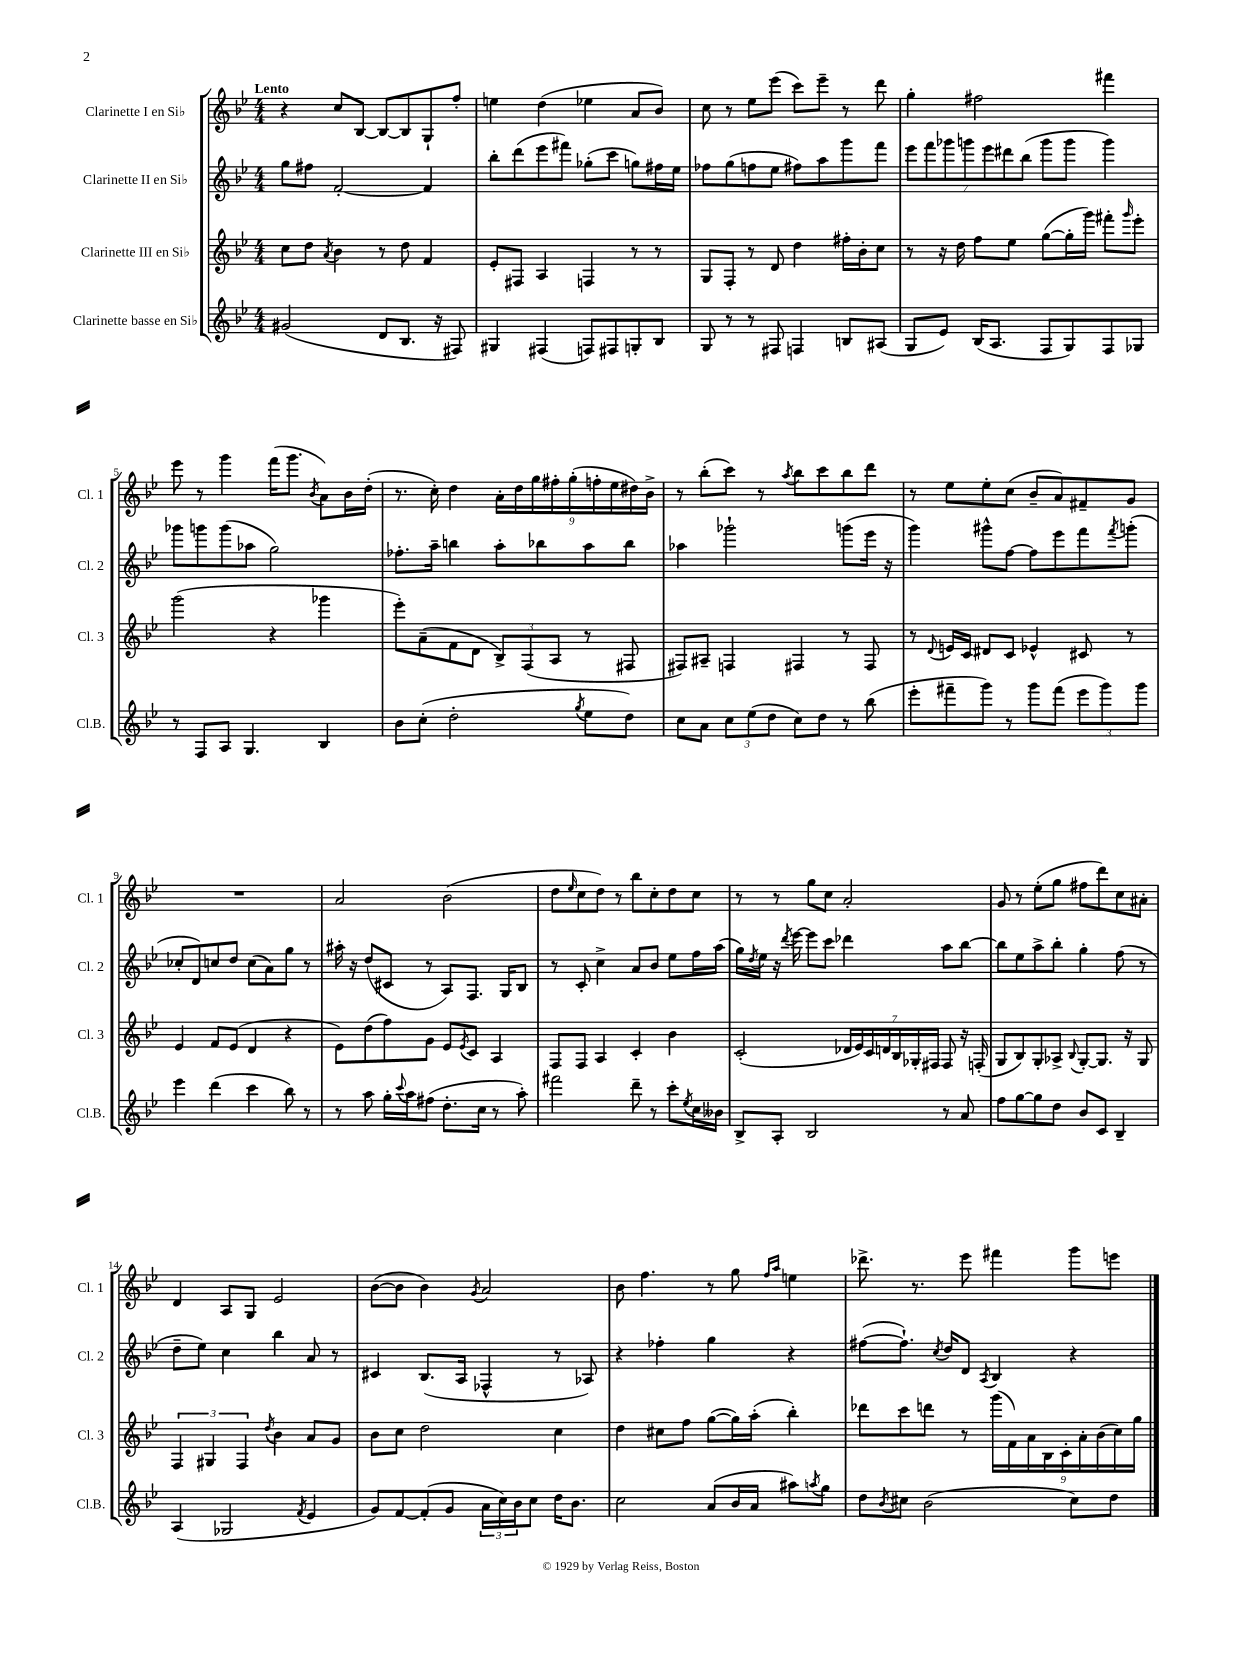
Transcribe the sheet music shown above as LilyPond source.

<<
\new StaffGroup <<
\new Staff = "s0" \with { instrumentName = "Clarinette I en Sib" shortInstrumentName = "Cl. 1" } {
    \clef treble \key bes \major \numericTimeSignature \time 4/4 \tempo "Lento"
    r4 c''8 bes8~ bes8~ bes8 g8-! f''8-. |
    e''4 d''4( ees''4 a'8 bes'8) |
    c''8 r8 ees''8 ees'''8( c'''8) ees'''8-- r8 d'''8 |
    g''4-. fis''2 fis'''4 |
    ees'''8 r8 g'''4 f'''16( g'''8. \acciaccatura { bes'8 } a'8) bes'16 d''16-.( |
    r8. c''16-.) d''4 \tuplet 9/8 { a'16-. d''16 g''16 fis''16-. g''16-.( f''16-. ees''16 dis''16) bes'16-> } |
    r8 bes''8-.( c'''8) r8 \acciaccatura { a''8 } bes''8 c'''8 bes''8 d'''8 |
    r8 ees''8 ees''8-. c''8( bes'8-- a'8) fis'8-- g'8 |
    R1 |
    a'2 bes'2( |
    d''8 \grace { ees''16 } c''8 d''8) r8 bes''8 c''8-. d''8 c''8 |
    r8 r8 g''8 c''8 a'2-. |
    g'8 r8 ees''8-.( g''8 fis''8 d'''8) c''8 ais'8-. |
    d'4 a8 g8 ees'2 |
    bes'8~( bes'8 bes'4) \acciaccatura { g'8 } a'2 |
    bes'8 f''4. r8 g''8 \grace { f''16 a''16 } e''4 |
    des'''8.-> r8. ees'''8 fis'''4 g'''8 e'''8 \bar "|." |
}
\new Staff = "s1" \with { instrumentName = "Clarinette II en Sib" shortInstrumentName = "Cl. 2" } {
    \clef treble \key bes \major \numericTimeSignature \time 4/4
    g''8 fis''8 f'2~-. f'4 |
    bes''8-. d'''8( ees'''8 fis'''8) ges''8-.( c'''8 g''8) fis''16 ees''16 |
    fes''8 g''8( f''8 ees''8 fis''8) a''8 g'''8 f'''8 |
    \tuplet 7/4 { ees'''8 f'''8 ges'''8 g'''8 ees'''8 dis'''8 bes''8( } g'''8 g'''8 g'''4) |
    ges'''8 g'''8 g'''8( aes''8 g''2) |
    fes''8.-. a''16-- b''4 a''8-. bes''8 a''8 bes''8 |
    aes''4 ges'''2-! g'''8( ees'''16 r16 |
    g'''4) gis'''8-^ f''8~ f''8 ees'''8 f'''8 \acciaccatura { f'''8 } g'''8-.( |
    ces''8-. d'8) c''8 d''8 c''8( a'8) g''8 r8 |
    ais''16-. r16 d''8( cis'8 r8 a8) f8. g16 bes8 |
    r8 c'8-. c''4-> a'8 bes'8 ees''8 f''16 a''16( |
    g''16) \acciaccatura { d''8 } ees''16 r16 \acciaccatura { d'''8 } ees'''16~ ees'''8 c'''8 des'''4 a''8 bes''8~ |
    bes''8 ees''8 a''8-> bes''8-. g''4-. f''8( r8 |
    d''8-- ees''8) c''4 bes''4 a'8 r8 |
    cis'4 bes8.( a16 fes4-^ r8 aes8) |
    r4 fes''4-. g''4 r4 |
    fis''8~( fis''8.-!) \acciaccatura { c''8 } d''16 d'8 \acciaccatura { a8 } bes4 r4 \bar "|." |
}
\new Staff = "s2" \with { instrumentName = "Clarinette III en Sib" shortInstrumentName = "Cl. 3" } {
    \clef treble \key bes \major \numericTimeSignature \time 4/4
    c''8 d''8 \acciaccatura { a'8 } bes'4 r8 d''8 f'4 |
    ees'8-. fis8 a4 f4 r8 r8 |
    g8 f8-. r8 d'8 d''4 fis''16-. bes'16-. c''8 |
    r8 r16 d''16 f''8 ees''8 g''8~( g''16-. g'''16) fis'''8-. \grace { g'''16 } ees'''8-. |
    g'''2( r4 ges'''4 |
    ees'''8-.) a'8--( f'8 d'8 \tuplet 3/2 { bes8->) f8( a8 } r8 fis8 |
    fis8) ais8-- f4 fis4 r8 fis8 |
    r8 \appoggiatura { d'8 } e'16 c'16 dis'8 c'8 ees'4-^ cis'8 r8 |
    ees'4 f'8 ees'8( d'4 r4 |
    ees'8) d''8( f''8) g'8 ees'8 \acciaccatura { ees'8 } c'8 a4 |
    f8 f8 a4 c'4-. bes'4 |
    c'2-.( \tuplet 7/4 { des'16 ees'16) c'16 d'16 bes16 ges16-. fis16 } fis8 r16 f16-.( |
    g8 bes8) g8-. aes8-> \appoggiatura { bes8 } g8~-. g8. r16 g8 |
    \tuplet 3/2 { f4 gis4 f4 } \acciaccatura { d''8 } bes'4 a'8 g'8 |
    bes'8 c''8 d''2 c''4 |
    d''4 cis''8 f''8 g''8~( g''16) a''16-.( bes''4-.) |
    des'''8 c'''8 d'''8 r8 \tuplet 9/8 { g'''16( f'16) a'16 bes16 c'16-. a'16-. bes'16( c''16) g''16 } \bar "|." |
}
\new Staff = "s3" \with { instrumentName = "Clarinette basse en Sib" shortInstrumentName = "Cl.B." } {
    \clef treble \key bes \major \numericTimeSignature \time 4/4
    gis'2( d'8 bes8. r16 fis8) |
    gis4 fis4( f8) fis8 g8-. bes8 |
    g8 r8 r8 fis8 f4 b8 ais8( |
    g8 ees'8) bes16( a8. f8 g8) f8 ges8 |
    r8 f8 a8 g4. bes4 |
    bes'8 c''8-.( d''2-. \acciaccatura { g''8 } ees''8 d''8) |
    c''8 a'8 \tuplet 3/2 { c''8 ees''8( d''8 } c''8) d''8 r8 bes''8( |
    ees'''8-. fis'''8-- g'''8) r8 g'''8 fis'''8( \tuplet 3/2 { ees'''8 g'''8) g'''8 } |
    ees'''4 d'''4( c'''4 bes''8) r8 |
    r8 a''8 g''16-. \appoggiatura { c'''8 } a''16 fis''8( d''8.-. c''16 r8 a''8-.) |
    fis'''2 d'''8-- r8 c'''8-. \acciaccatura { ees''8 } c''16 beses'16 |
    bes8-> a8-. bes2 r8 a'8 |
    f''8 g''8~ g''8 d''8 bes'8 c'8 bes4-- |
    a4( ges2 \acciaccatura { f'8 } ees'4 |
    g'8) f'8~ f'8-.( g'8 \tuplet 3/2 { a'16 c''16) bes'16 } c''8 d''16 bes'8. |
    c''2 a'8( bes'16 a'16 ais''8) \acciaccatura { a''8 } g''8 |
    d''8 \acciaccatura { bes'8 } cis''8 bes'2( cis''8) d''8 \bar "|." |
}
>>
>>
